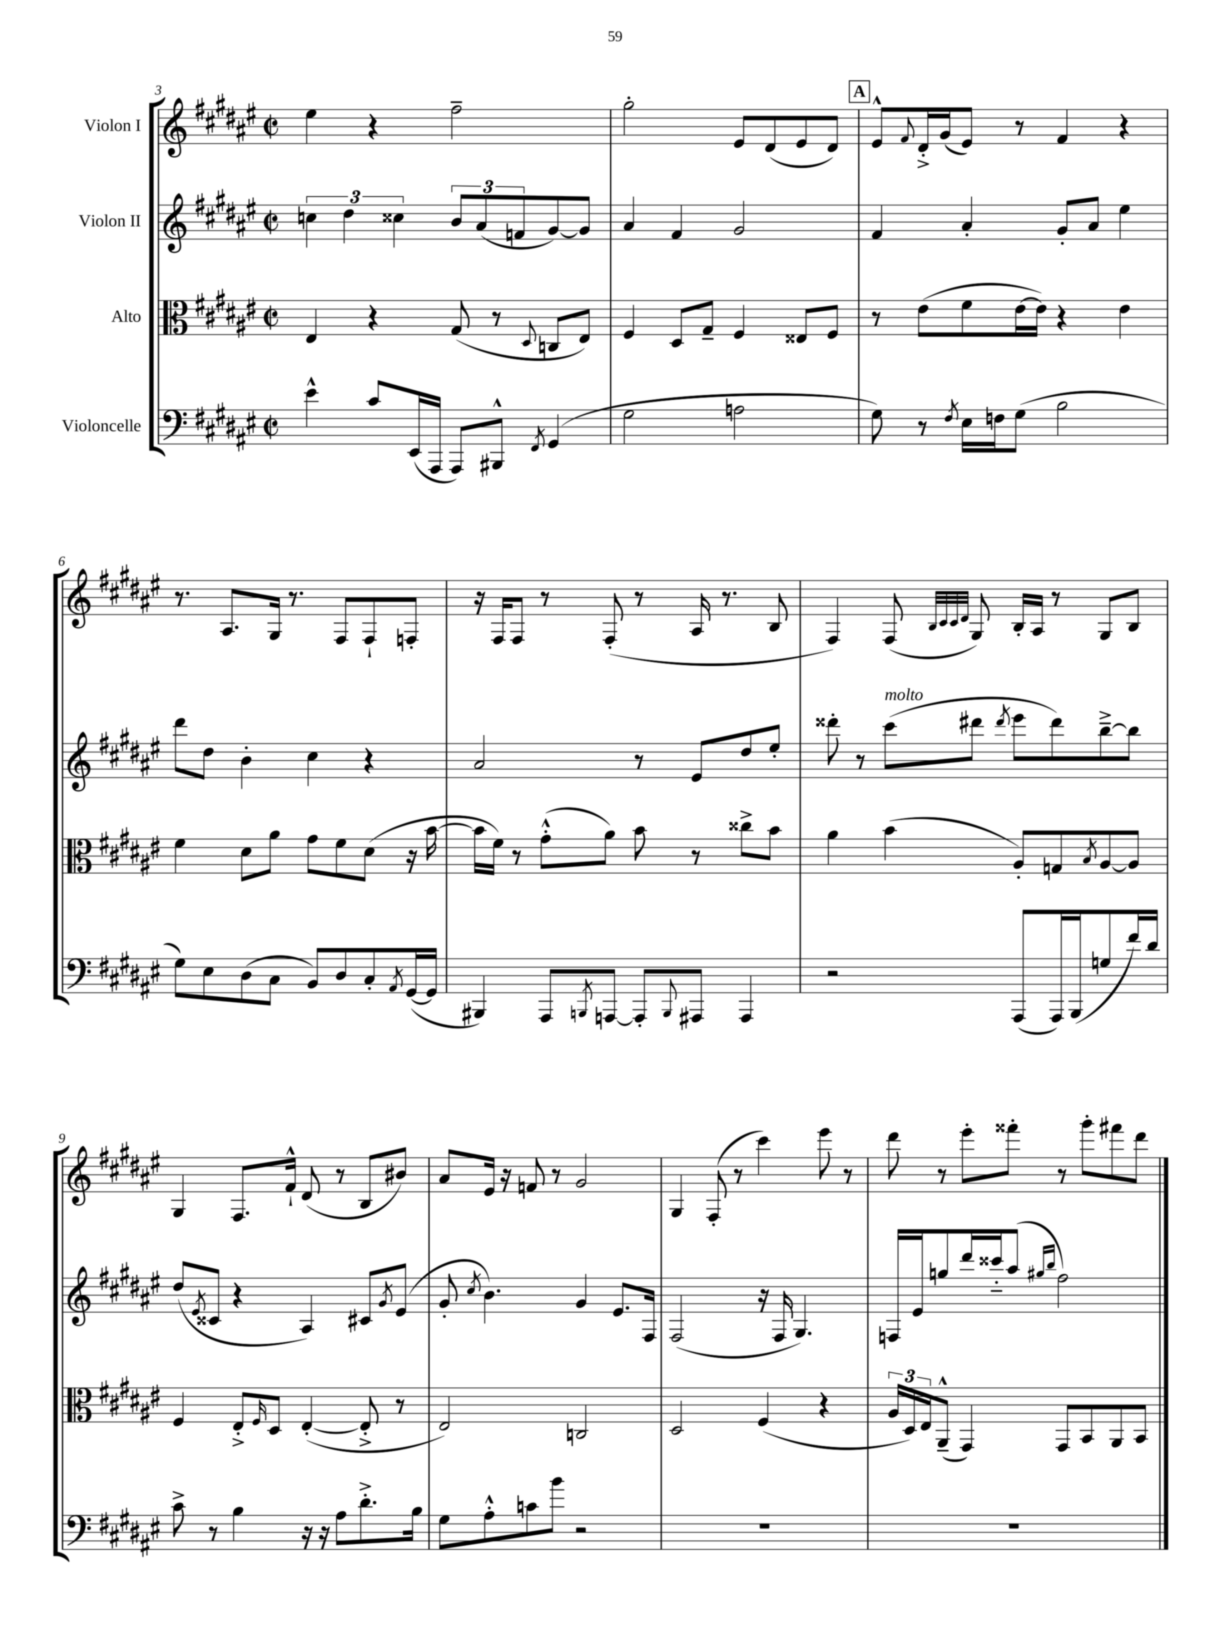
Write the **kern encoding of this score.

**kern	**kern	**kern	**kern
*part4	*part3	*part2	*part1
*staff4	*staff3	*staff2	*staff1
*I"Violoncelle	*I"Alto	*I"Violon II	*I"Violon I
*clefF4	*clefC3	*clefG2	*clefG2
*k[f#c#g#d#a#e#]	*k[f#c#g#d#a#e#]	*k[f#c#g#d#a#e#]	*k[f#c#g#d#a#e#]
*M2/2	*M2/2	*M2/2	*M2/2
*met(c|)	*met(c|)	*met(c|)	*met(c|)
=3	=3	=3	=3
4e#^^\	4E#/	6ccn\	4ee#\
.	.	6dd#\	.
8c#/L	4r	.	4r
.	.	6cc##X\	.
(16EE#/L	.	.	.
16AAA#/JJ	.	.	.
8AAA#/L)	(8G#/	12b/L	2ff#~\
.	.	(12a#/	.
8BBB#X^^/J	8r	.	.
.	.	12fn/	.
8qFF#/	8qqD#/	.	.
(4GG#/	8Cn/L	[8g#/)	.
.	8E#/J)	8g#/J]	.
=4	=4	=4	=4
2G#\	4F#/	4a#/	2gg#'\
.	8D#/L	4f#/	.
.	8G#~/J	.	.
2An\	4F#/	2g#/	8e#/L
.	.	.	(8d#/
.	8E##X/L	.	8e#/
.	8F#/J	.	8d#/J)
!!LO:REH:place=s1:t=A
=5	=5	=5	=5
8G#\)	8r	4f#/	8e#^^/L
.	.	.	8qqf#/
8r	(8e#\L	.	16d#'^/L
.	.	.	(16g#/J
8qF#/	.	.	.
16E#\LL	8f#\	4a#'/	8e#/J)
16Fn\J	.	.	.
(8G#\J	[16e#\L	.	8r
.	16e#\JJ])	.	.
2B\	4r	8g#'/L	4f#/
.	.	8a#/J	.
.	4e#\	4ee#\	4r
!!LO:LB:g=z
=6	=6	=6	=6
8G#\L)	4f#\	8ddd#\L	8.r
8E#\	.	8dd#\J	.
.	.	.	8.A#/L
(8D#\	8d#\L	4b'\	.
8C#\J	8a#\J	.	16G#/Jk
.	.	.	8.r
8BB/L)	8g#\L	4cc#\	.
8D#/	8f#\	.	8F#/L
8C#'/	(8d#\J	4r	8F#`/
8qAA#/	.	.	.
([16GG#/L	16r	.	8Fn'/J
16GG#/JJ]	[16b\	.	.
=7	=7	=7	=7
4BBB#X/)	16b\LL]	2a#/	16r
.	16f#\JJ)	.	16F#/KL
.	8r	.	8F#/J
8AAA#/L	(8g#'^^\L	.	8r
8qBBBn/	.	.	.
[8AAAn/J	8a#\J)	.	(8F#'/
8AAA'/L]	8b\	8r	8r
8qqBBB/	.	.	.
8AAA#X/J	8r	8e#/L	16A#/
.	.	.	8.r
4AAA#/	8cc##X^\L	8dd#/	.
.	8b\J	8ee#'/J	8B/
=8	=8	=8	=8
2r	4a#\	8ddd##X'\	4F#/)
.	.	8r	.
!	!	!LO:TX:a:i:t=molto	!
.	(4b\	(8ccc#\L	(8F#/
.	.	.	32qqB/LLL
.	.	.	32qqc#/
.	.	.	32qqc#/
.	.	.	32qqd#/JJJ
.	.	8ddd#X\J	8G#/)
.	.	8qddd#/	.
(8AAA#/L	8A#'/L)	8eee#\L	16B'/LL
.	.	.	16A#/JJ
16AAA#/L)	8Gn/	8ddd#\)	8r
(16BBB/J	.	.	.
.	8qB/	.	.
8Gn/	[8A#/	[8bb~^\	8G#/L
16f#/L)	8A#/J]	8bb\J]	8B/J
16d#/JJ	.	.	.
!!LO:LB:g=z
=9	=9	=9	=9
8c#^\	4F#/	(8dd#/L	4G#/
.	.	8qe#/	.
8r	.	8c##X/J	.
4B\	8E#'^/L	4r	8.F#/L
.	16qqF#/	.	.
.	8D#/J	.	.
.	.	.	16f#`^^/Jk
16r	([4E#'/	4A#/)	(8d#/
16r	.	.	.
8A#\L	.	.	8r
8.d#'^\	8E#'^/]	8c#X/L	8B/L
.	.	8qg#/	.
.	8r	(8e#/J	8b#X/J)
16B\Jk	.	.	.
=10	=10	=10	=10
8G#\L	2E#/)	8g#'/	8a#/L
.	.	8qcc#/	.
8A#'^^\	.	4.b\)	16e#/Jk
.	.	.	16r
8cn\	.	.	8fn/
8b\J	.	.	8r
2r	2Cn/	4g#/	2g#/
.	.	8.e#/L	.
.	.	16F#/Jk	.
=11	=11	=11	=11
1r	2D#/	(2F#/	4G#/
.	.	.	(8F#'/
.	.	.	8r
.	(4F#/	16r	4ccc#\)
.	.	16F#/	.
.	.	4.G#/)	.
.	4r	.	8eee#\
.	.	.	8r
=12	=12	=12	=12
1r	24A#/LL	16Fn/LL	8ddd#\
.	24D#/)	.	.
.	.	16e#/J	.
.	24E#/J	.	.
.	(8AA#~^^/J	8ggn/	8r
.	4GG#/)	16ddd#/L	8eee#'\L
.	.	16ccc##X/J	.
.	.	(8aa#/J	8fff##X'\J
.	.	16qqgg#X/LL	.
.	.	16qqbb/JJ	.
.	8GG#/L	2ff#\)	8r
.	8BB/	.	8ggg#'\L
.	8AA#/	.	8fff#X\
.	8BB/J	.	8ddd#\J
==	==	==	==
*-	*-	*-	*-
